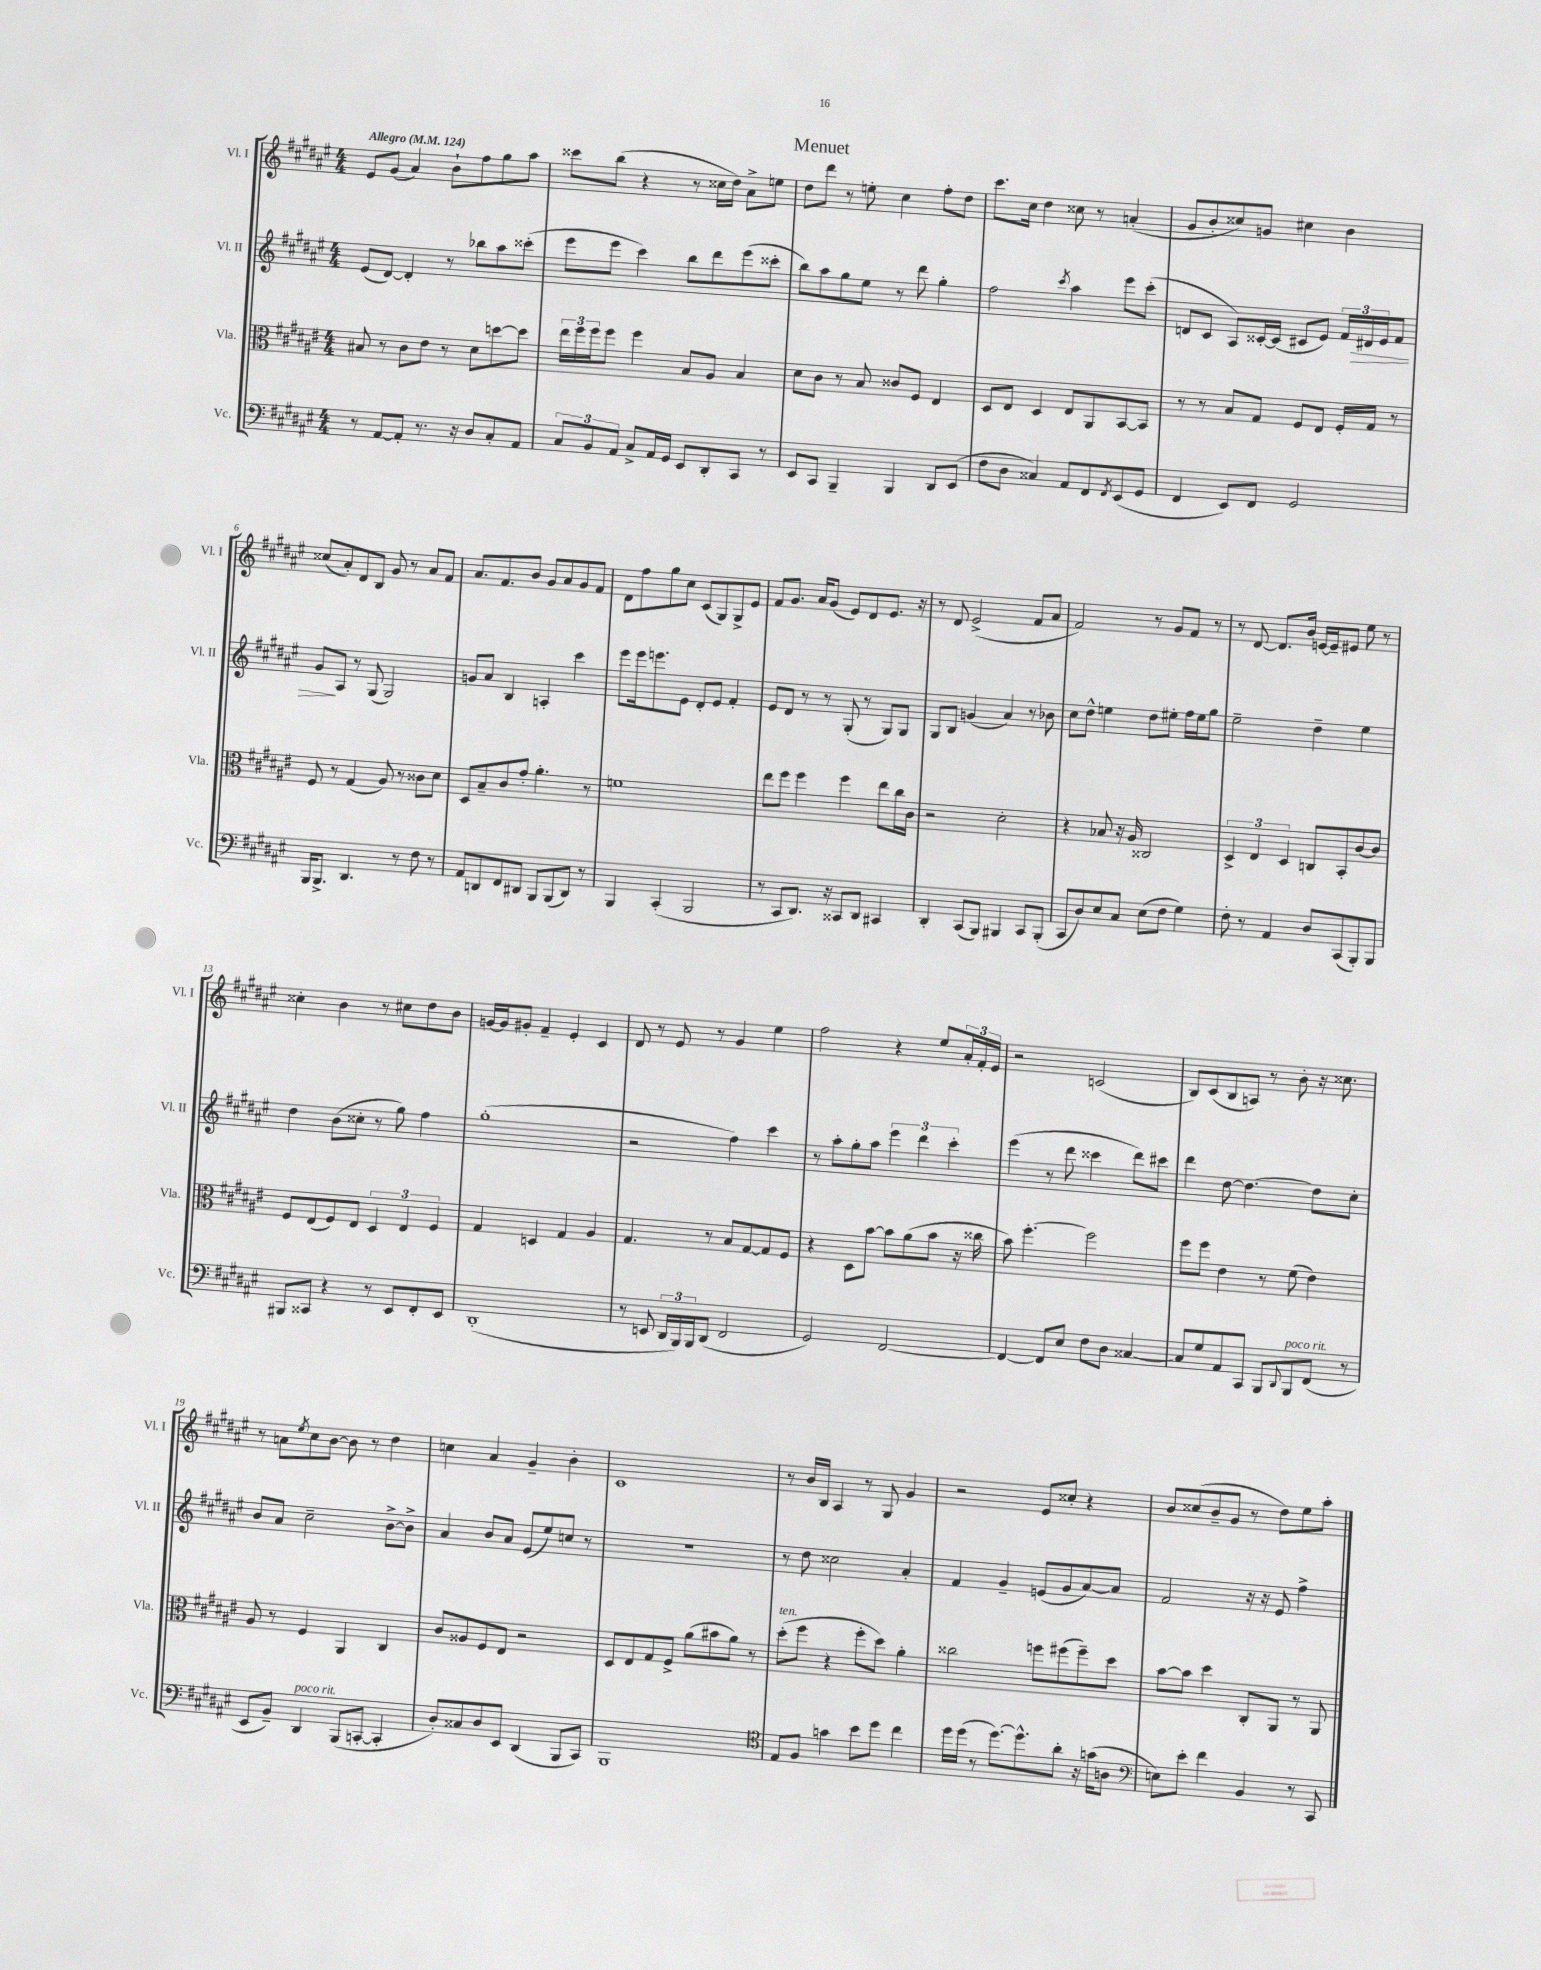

**kern	**kern	**kern	**kern
*staff4	*staff3	*staff2	*staff1
*clefF4	*clefC3	*clefG2	*clefG2
*k[f#c#g#d#a#e#]	*k[f#c#g#d#a#e#]	*k[f#c#g#d#a#e#]	*k[f#c#g#d#a#e#]
*M4/4	*M4/4	*M4/4	*M4/4
*MM124	*MM124	*MM124	*MM124
8r	8B#	(8e#	8e#
[8AA#	8r	[8d#)	(8g#
8AA#']	8c#	4d#']	4a#)
8.r	8e#	.	.
.	8r	8r	8b`
16r	.	.	.
8D#	8d#	8bb-	8ff#
8C#'	[8dd	8aa#	8gg#
8AA#	8dd]	(8ccc##'	8aa#
=	=	=	=
12C#	24ee#	8eee#	8ccc##
.	24ff#	.	.
12BB	24ff#	.	.
.	8ff#	8eee#	(8bb
12AA#	.	.	.
8C#^	4ff#	4ccc#)	4r
16AA#	.	.	.
16GG#	.	.	.
8EE#	8B	8bb	8r
8DD#'	8A#	8ddd#	16cc##
.	.	.	16dd#)
8CC#	4B	(8eee#	8a#^
8r	.	8ccc##'	8ee
=	=	=	=
8EE#	8d#	8bb)	8dd#
8CC#	8c#	8aa#	8ddd#
4BBB~	8r	8gg#	8r
.	8B	8ee#	8ee'
4BBB	8c##	8r	4cc#
.	8F#	8ddd#	.
8DD#	4E#	4gg#'	8ff#'
(8EE#	.	.	8dd#
=	=	=	=
8F#	8D#	2ff#	8.ccc#
8D#	8E#	.	.
.	.	.	16cc#
4C##)	4D#	.	4dd#
.	.	8qccc#	.
8AA#	8E#	4aa#	8cc##
8FF#	8AA#	.	8r
8qFF#	.	.	.
(8EE#	[8BB	8eee#	(4a'
8GG#	8BB]	(8ccc#'	.
=	=	=	=
4FF#	8r	8d	8g#
.	8r	8c#	8b'
8EE#)	8B	8A#)	8cc##)
8FF#	8G#	[16c##'	8g
.	.	(16c##]	.
2GG#	8F#	8c#	4cc#
.	8E#	8e#)	.
.	16F#'	24f#	4b
.	.	24d#	.
.	16G#	.	.
.	.	24e#	.
.	8r	8f#	.
=	=	=	=
16BBB	8F#	8g#	(8cc##
8.BBB^	.	.	.
.	8r	8A#	8a#')
4.DD#	(4G#	8r	8d#
.	.	(8G#	8B
.	8A#)	2G#)	8g#
8r	8r	.	8r
8F#	8c##	.	8a#
8r	8d#	.	8f#
=	=	=	=
8AA#	8D#	8g	8.a#
8DD	8B~	8a#	.
.	.	.	8.f#
8FF#	8c#	4B	.
8DD#	8g#'	.	8b
8BBB	4.a#'	4A'	8g#
(8BBB	.	.	8a#
8DD#)	.	4ccc#	8g#
8r	8r	.	8f#
=	=	=	=
4BBB	1f	8eee#	8d#
.	.	16eee#	8ff#
.	.	8.eee	.
(4CC#'	.	.	8gg#
.	.	8e#	8cc#
2BBB	.	8d#'	(8c#
.	.	8e#	8G#)
.	.	4f#'	8G#^
.	.	.	8e#
=	=	=	=
8r	8ee#	8e#	8f#
8CC#	8ff#	8d#	8.g#
8.DD#)	4ff#	8r	.
.	.	.	16a#
.	.	8r	(8g#
16r	.	.	.
8CC##	4ff#	(8G#'	8e#)
8DD#	.	8r	8d#
4CC#	8ee#	8G#)	8.e#
.	16cc#	8G#	.
.	16c#	.	16r
=	=	=	=
4DD#'	2r	8G#	8r
.	.	8B	8d#
(8CC#	.	(4g	(2e#^
8BBB)	.	.	.
4BBB#	2d#'	4a#)	.
8CC#	.	8r	8f#
(8BBB#'	.	8b-	8a#
=	=	=	=
8CC#	4r	8cc#	2f#)
8D#)	.	8dd#^^	.
8E#	8B-	4ee	.
8C#	16r	.	.
.	16A#	.	.
(8E#	2C##	8dd#	8r
8F#	.	8ee#'	8g#
4G#)	.	16ff#	8f#
.	.	16ee#	.
.	.	8gg#	8r
=	=	=	=
8F#'	6D#^	2ee#~	8r
8r	.	.	[8d#
.	6E#	.	.
4AA#	.	.	8.d#]
.	6D#	.	.
.	.	.	16b
8D#	8C	4dd#~	[16e
.	.	.	16e~]
(8CC#	8BB'	.	8e#
8BBB')	[8c#	4ee#	8ee#
8BBB	8c#]	.	8r
=	=	=	=
8BBB#	8F#	4dd#	4cc##'
8CC##	(8E#	.	.
4r	8F#)	(8b	4b
.	8E#	8cc##'	.
8r	6D#	8r	8r
8EE#	.	8gg#)	8cc#
.	6E#	.	.
8FF#'	.	4ff#	8dd#
.	6F#	.	.
8EE#	.	.	8b
=	=	=	=
(1DD#'	4G#	(1gg#'	[16g
.	.	.	16g]
.	.	.	8g#'
.	4D	.	4f#~
.	4G#	.	4e#'
.	4A#	.	4c#
=	=	=	=
8r	4.G#	2r	8d#
8EE	.	.	8r
24DD#	.	.	8e#
24BBB)	.	.	.
24BBB	.	.	.
(8DD#	8r	.	8r
2FF#	8B	4ff#)	4g#
.	[8G#	.	.
.	8G#]	4ccc#	4ee#
.	8F#	.	.
=	=	=	=
2GG#)	4r	8r	2ff#
.	.	8aa#'	.
.	8D#	8gg#'	.
.	[8b	8aa#	.
[2FF#	8b]	6eee#	4r
.	(8a#	.	.
.	.	6ddd#	.
.	8b	.	8ee#
.	.	6ccc#'	.
.	16r	.	24a#'
.	.	.	24f#'
.	16cc##	.	.
.	.	.	24e#
=	=	=	=
4FF#_	8b)	(4eee#	2r
.	[4.ff#'	.	.
8FF#]	.	8r	.
8E#	.	8ddd#	.
8F#	2ff#]	4ccc##	(2c
8D#	.	.	.
[4C##	.	8ddd#)	.
.	.	8ccc#	.
=	=	=	=
8C##]	8ff#	4ddd#	8B)
8G#	8ff#	.	(8c#
8AA#	4e#	[8dd#	8B
8CC#	.	4.dd#_	8A)
8BBB	8r	.	8r
8qqDD#	.	.	.
8BBB	(8f#	.	8b'
(8FF#	4e#)	8dd#]	16r
.	.	.	8.cc##
8r	.	8cc#'	.
=	=	=	=
8EE#	8A#	8b	8r
8BB~)	8r	8a#	8a
.	.	.	8qee#
4DD#	4F#	2cc#~	8cc#
.	.	.	[8b
(8BBB	4AA#	.	8b]
[8CC'	.	.	8r
4CC']	4C#	[8b^	4dd#
.	.	8b^]	.
=	=	=	=
8D#')	8c#	4a#	4cc
8C##	8A##	.	.
8D#	8F#	8b	4a#
8EE#	8E#	8a#	.
(4DD#	2r	(8e#	4g#~
.	.	8ee#)	.
8BBB	.	8cc	4b'
8CC#)	.	8r	.
=	=	=	=
1BBB	8D#	1r	1c#
.	8E#	.	.
.	8G#	.	.
.	8F#^	.	.
.	(8a#	.	.
.	8b#	.	.
.	8a#)	.	.
.	8r	.	.
=	=	=	=
*clefC4	*	*	*
8E#	(8dd#'	8r	8r
8F#	8ff#	8dd#	16b
.	.	.	16B
4g	4r	2cc##	4A#
8b	8ff#'	.	8r
8dd#	8dd#)	.	8G#
4cc#	4a#'	4a#'	4g#
=	=	=	=
16dd#	2cc##	4f#	2r
(16dd#	.	.	.
8r	.	.	.
[8.dd#)	.	4g#~	.
8.dd#^^]	.	.	.
.	8ff	(8e	8e#
8a#'	(8ff#	8g#	8cc##'
16r	8ff#~)	[8a#)	4r
(16g	.	.	.
8A	8dd#	8a#]	.
=	=	=	=
*clefF4	*	*	*
8E)	[8b	2f#	8b
8e#'	8b]	.	(8cc##
4f#	4dd#	.	8b~
.	.	.	8g#
4BB	8C#'	16r	8r
.	.	16r	.
.	8AA#	8e#	8dd#)
8r	8r	4ff#^	8ee#
8CC#	8AA#	.	8aa#'
==	==	==	==
*-	*-	*-	*-
